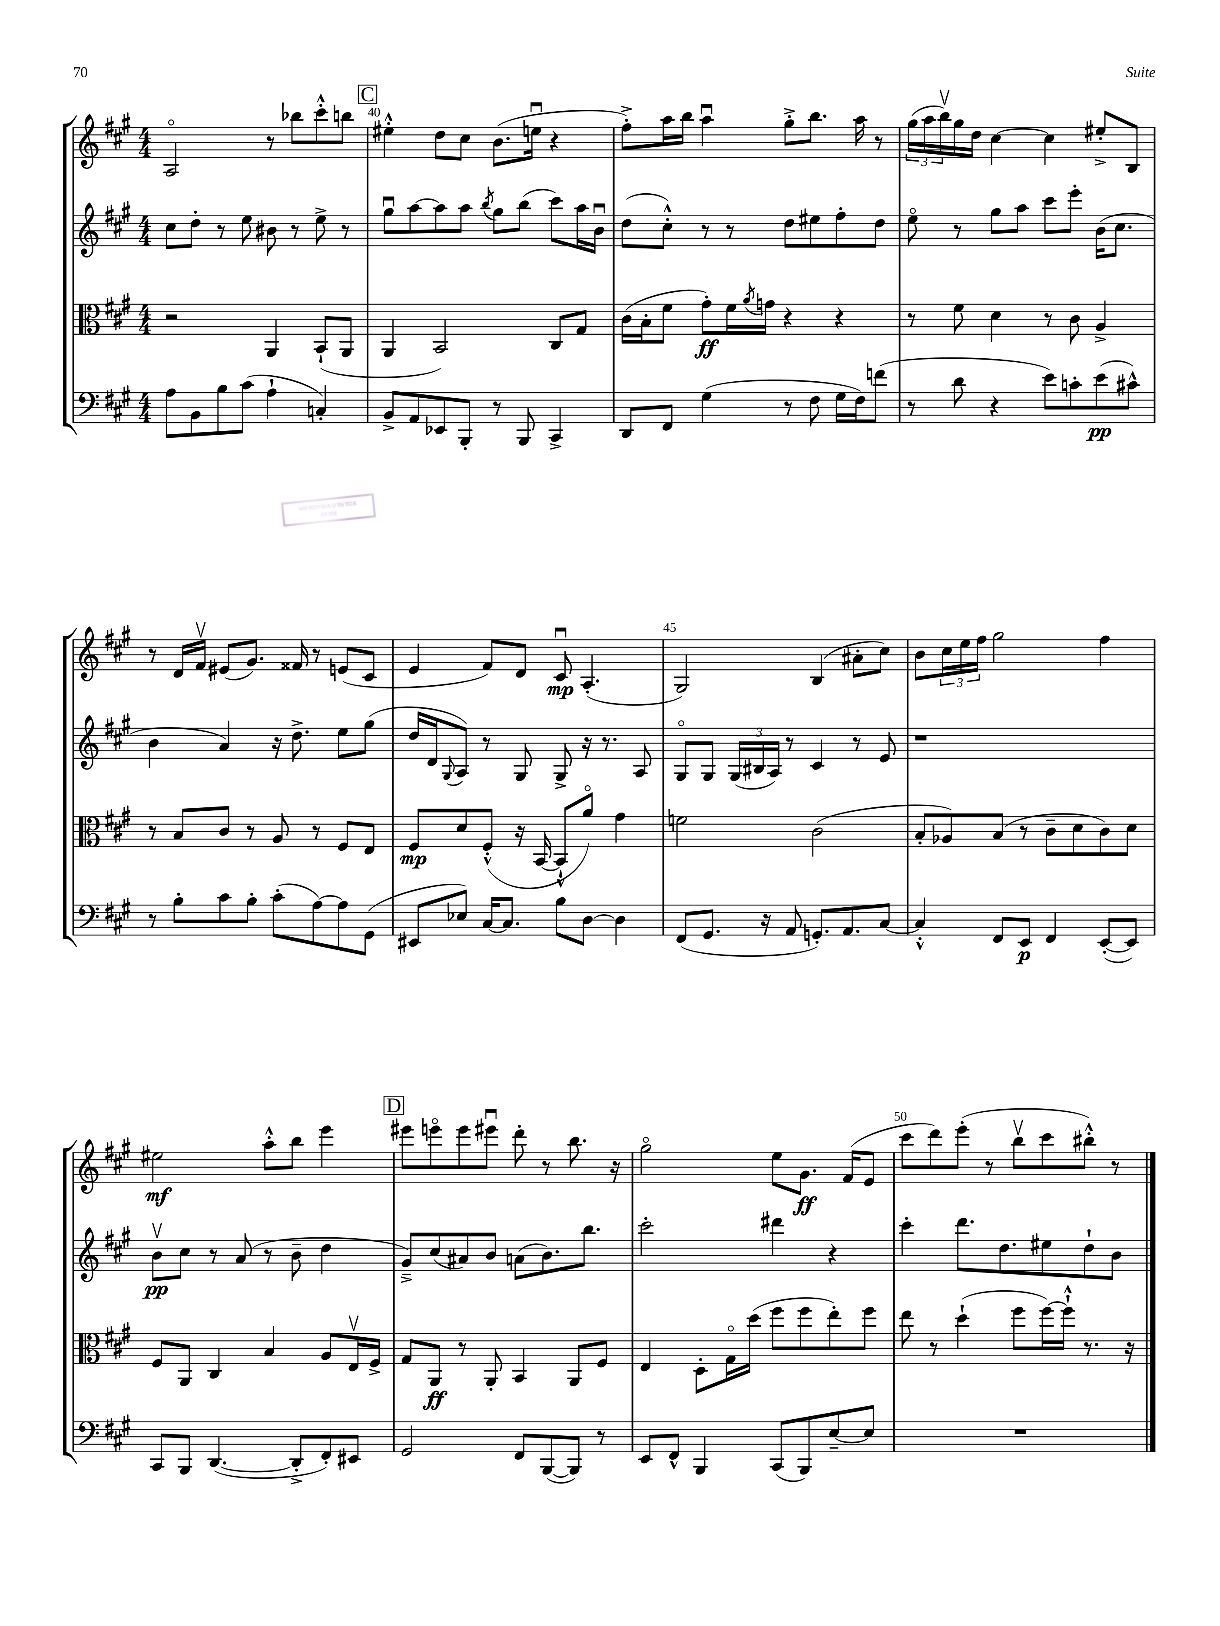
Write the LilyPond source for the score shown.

<<
\new StaffGroup <<
\new Staff = "s0" {
    \clef treble \key a \major \numericTimeSignature \time 4/4
    a2\flageolet r8 bes''8 cis'''8-.-^ b''8 |
    \mark \markup { \box "C" } eis''4-.-^ d''8 cis''8 b'8.( e''16\downbow r4 |
    fis''8-.->) a''16 b''16 a''4\downbow gis''8-.-> b''8. a''16 r8 |
    \tuplet 3/2 { gis''16( a''16 b''16\upbow) } gis''16 d''16 cis''4~ cis''4 eis''8-.-> b8 |
    r8 d'16 fis'16\upbow eis'8( gis'8.) fisis'16 r8 e'8( cis'8 |
    e'4 fis'8) d'8 cis'8\downbow\mp a4.-.( |
    gis2) b4( ais'8-. cis''8) |
    b'8 \tuplet 3/2 { cis''16 e''16 fis''16 } gis''2 fis''4 |
    eis''2\mf a''8-.-^ b''8 e'''4 |
    \mark \markup { \box "D" } eis'''8 e'''8\flageolet e'''8 eis'''8\downbow d'''8-. r8 b''8. r16 |
    gis''2\flageolet e''8 gis'8.\ff fis'16( e'8 |
    cis'''8 d'''8) e'''8-.( r8 b''8\upbow cis'''8 bis''8-.-^) r8 \bar "|." |
}
\new Staff = "s1" {
    \clef treble \key a \major \numericTimeSignature \time 4/4
    cis''8 d''8-. r8 e''8 bis'8 r8 e''8-> r8 |
    \mark \markup { \box "C" } gis''8\downbow a''8~ a''8 a''8 \acciaccatura { b''8 } gis''8 b''8( cis'''8) a''16 b'16\downbow |
    d''8( cis''8-.-^) r8 r8 d''8 eis''8 fis''8-. d''8 |
    e''8\flageolet r8 gis''8 a''8 cis'''8 e'''8-. b'16( cis''8. |
    b'4 a'4) r16 d''8.-> e''8 gis''8( |
    d''16 d'16 \appoggiatura { gis8 } a8) r8 gis8 gis8-> r16 r8. a8 |
    gis8\flageolet gis8 \tuplet 3/2 { gis16( bis16 a16) } r8 cis'4 r8 e'8 |
    r1 |
    b'8\upbow\pp cis''8 r8 a'8( r8 b'8-- d''4 |
    \mark \markup { \box "D" } gis'8--->) cis''8( ais'8) b'8 a'8( b'8.) b''8. |
    cis'''2-. dis'''4 r4 |
    cis'''4-. d'''8. d''8. eis''8 d''8-! b'8 \bar "|." |
}
\new Staff = "s2" {
    \clef alto \key a \major \numericTimeSignature \time 4/4
    r2 a,4 b,8-!( a,8 |
    \mark \markup { \box "C" } a,4 b,2) cis8 gis8 |
    cis'16( b16-. fis'8 gis'8-.\ff) fis'16 \acciaccatura { a'8 } g'16 r4 r4 |
    r8 fis'8 d'4 r8 cis'8 a4-> |
    r8 b8 cis'8 r8 a8 r8 fis8 e8 |
    fis8\mp d'8 fis8-.-^( r16 b,16~ b,8-!-^ a'8\flageolet) gis'4 |
    f'2 cis'2( |
    b8-. aes8) b8( r8 cis'8-- d'8 cis'8) d'8 |
    fis8 a,8 cis4 b4 a8 e16\upbow fis16-> |
    \mark \markup { \box "D" } gis8 a,8\ff r8 a,8-. b,4 a,8 fis8 |
    e4 d8-. gis16\flageolet d''16( fis''8 fis''8 e''8-.) fis''8 |
    e''8 r8 d''4-!( fis''8 fis''16~) fis''16-!-^ r8. r16 \bar "|." |
}
\new Staff = "s3" {
    \clef bass \key a \major \numericTimeSignature \time 4/4
    a8 b,8 b8 cis'8( a4-! c4-.) |
    \mark \markup { \box "C" } b,8-> a,8 ees,8 b,,8-. r8 b,,8 cis,4-> |
    d,8 fis,8 gis4( r8 fis8 gis16 fis16) f'8( |
    r8 d'8 r4 e'8) c'8-. e'8\pp( cis'8-^) |
    r8 b8-. cis'8 b8-. cis'8-.( a8~) a8 gis,8( |
    eis,8 ees8) cis16~ cis8. b8 d8~ d4 |
    fis,8( gis,8. r16 a,8 g,8.-.) a,8. cis8~ |
    cis4-.-^ fis,8 e,8\p fis,4 e,8~-.( e,8) |
    cis,8 b,,8 d,4.~( d,8-.-> fis,8-.) eis,8 |
    \mark \markup { \box "D" } gis,2 fis,8 b,,8~( b,,8) r8 |
    e,8 fis,8-^ b,,4 cis,8( b,,8) e8~-- e8 |
    R1 \bar "|." |
}
>>
>>
\layout { \context { \Score currentBarNumber = #39 \override BarNumber.break-visibility = ##(#f #t #t) barNumberVisibility = #(every-nth-bar-number-visible 5) } }
